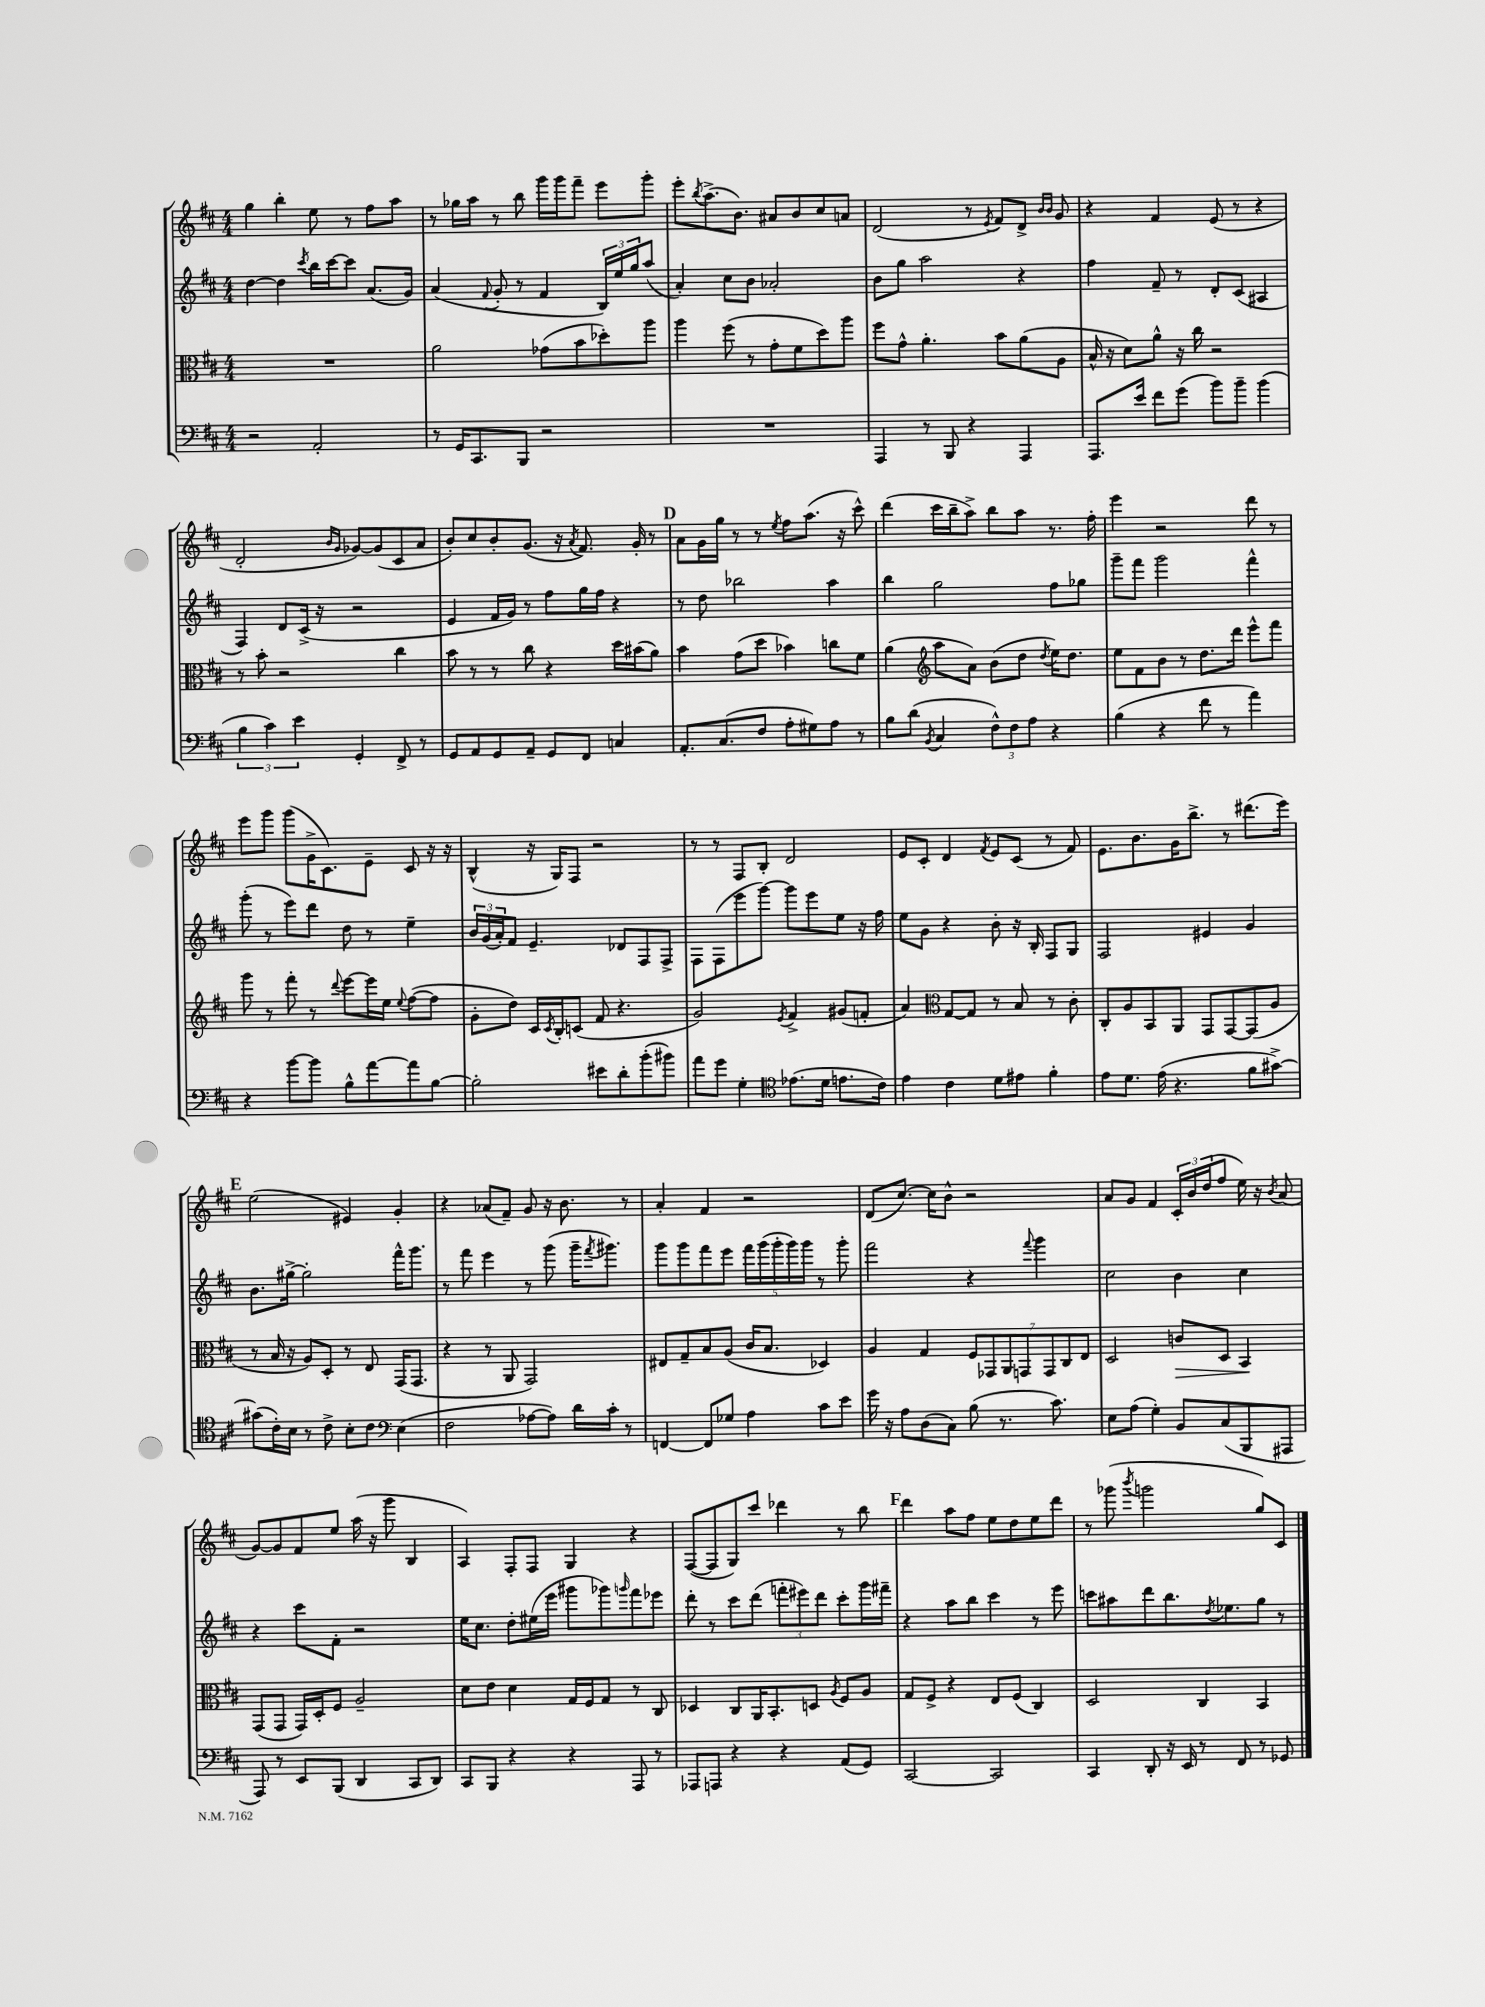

**kern	**kern	**dynam	**kern	**kern
*part4	*part3	*part3	*part2	*part1
*staff4	*staff3	*staff3	*staff2	*staff1
*clefF4	*clefC3	*	*clefG2	*clefG2
*k[f#c#]	*k[f#c#]	*	*k[f#c#]	*k[f#c#]
*M4/4	*M4/4	*	*M4/4	*M4/4
=121	=121	=121	=121	=121
2r	1r	.	[4dd\	4gg\
.	.	.	4dd\]	4bb'\
.	.	.	8qccc#/	.
2AA'/	.	.	16bb\LL	8ee\
.	.	.	[16ccc#\J	.
.	.	.	8ccc#\J]	8r
.	.	.	(8.a/L	8ff#\L
.	.	.	.	8aa\J
.	.	.	16g/Jk)	.
=122	=122	=122	=122	=122
8r	2a\	.	(4a/	8r
16GG/KL	.	.	.	16gg-X\LL
8.CC#/	.	.	.	16aa\JJ
.	.	.	8qqf#/	.
.	.	.	8g'/	8r
8BBB/J	.	.	8r	8bb\
2r	(8g-X\L	.	4f#/	16ggg\LL
.	.	.	.	16ggg\J
.	8b\	.	.	8fff#~\J
.	8dd-X'\)	.	24B/LL)	8eee\L
.	.	.	24ee/	.
.	.	.	24gg/J	.
.	8aa\J	.	(8aa/J	8ggg'\J
=123	=123	=123	=123	=123
1r	4aa\	.	4a'/)	8eee'\L
.	.	.	.	8qbb/
.	.	.	.	(8.aa^\
.	(8ff#\	.	8cc#\L	.
.	.	.	.	8.b\J)
.	8r	.	8b\J	.
.	8g'\L	.	2a-X'/	8a#X/L
.	8f#\	.	.	8b/
.	8dd\)	.	.	8cc#/
.	8aa\J	.	.	8an/J
=124	=124	=124	=124	=124
4AAA/	8ff#\L	.	8b\L	(2d/
.	8g^^\J	.	8gg\J	.
8r	4.a'\	.	2aa\	.
8BBB/	.	.	.	.
4r	.	.	.	8r
.	.	.	.	8qe/
.	8b\L	.	.	8f#/L)
4AAA/	(8a\	.	4r	8d^/J
.	.	.	.	16qqb/LL
.	.	.	.	16qqb/JJ
.	8A\J	.	.	8g/
=125	=125	=125	=125	=125
8.AAA/L	16B^^/	.	4ff#\	4r
.	16r	.	.	.
.	8d\L)	.	.	.
16e/Jk	.	.	.	.
8f#\L	8a^^\J	.	8f#~/	4f#/
(8g\J	16r	.	8r	.
.	16cc#\	.	.	.
8b\L)	2r	.	8d'/L	(8e/
8b~\J	.	.	(8c#/J	8r
(4b\	.	.	4A#X/	4r
!!LO:LB:g=z
=126	=126	=126	=126	=126
6B\	8r	.	4F#/)	2d'/
.	8b'\	.	.	.
6c#\)	.	.	.	.
.	2r	.	8d/L	.
6e\	.	.	.	.
.	.	.	(16c#^/Jk	.
.	.	.	16r	.
.	.	.	.	16qqb/LL
.	.	.	.	16qqg/JJ
4GG'/	.	.	2r	[8g-X/L)
.	.	.	.	(8g-/]
8FF#^/	4cc#\	.	.	8c#/
8r	.	.	.	8a/J
=127	=127	=127	=127	=127
8GG/L	8b\	.	4e/	8b'/L)
8AA/	8r	.	.	8cc#/
8GG/	8r	.	16f#/LL	8b'/
.	.	.	16g/JJ)	.
8AA~/J	8cc#\	.	8r	(8.g/J
8GG/L	4r	.	8ff#\L	.
.	.	.	.	16r
.	.	.	.	8qa/
8FF#/J	.	.	16gg\L	8.f#/)
.	.	.	16ff#\JJ	.
4Cn/	16dd\LL	.	4r	.
.	(16b#X\J	.	.	16g'/
.	8a\J)	.	.	8r
!!LO:REH:place=s1:t=D
=128	=128	=128	=128	=128
8.AA'/L	4b\	.	8r	8a\L
.	.	.	8dd\	16g\L
(8.C#/	.	.	.	16gg\JJ
.	(8g\L	.	2bb-X\	8r
8F#/J	8dd\J	.	.	8r
.	.	.	.	8qee/
8A'\L	4b-X\)	.	.	8ff#\L
8G#X\)	.	.	.	(8.aa\J
8A\J	8ccn\L	.	4aa\	.
.	.	.	.	16r
8r	8f#\J	.	.	8ccc#^^\)
=129	=129	=129	=129	=129
8B\L	(4a\	.	4bb\	(4ddd\
(8d\J	.	.	.	.
8qBB/	.	.	.	.
*	*clefG2	*	*	*
4C#/	8aa\L	.	2gg\	16ccc#\LL
.	.	.	.	16bb~\J
.	8a\J)	.	.	8aa^\J)
12F#^^\L)	(8b\L	.	.	8bb\L
12F#\	.	.	.	.
.	8dd\J	.	.	8aa\J
12A\J	.	.	.	.
.	8qdd/	.	.	.
4r	16ee\KL)	.	8ff#\L	8.r
.	8.dd\J	.	.	.
.	.	.	8gg-X\J	.
.	.	.	.	16ff#'\
=130	=130	=130	=130	=130
(4B\	8ee\L	.	8ggg~\L	4eee\
.	8f#\	.	8fff#\J	.
4r	8b\J	.	2ggg\	2r
.	8r	.	.	.
8f#\	8.dd\L	.	.	.
8r	.	.	.	.
.	16ddd\Jk	.	.	.
4a\)	8eee^^\L	.	4fff#^^\	8ddd\
.	8fff#\J	.	.	8r
!!LO:LB:g=z
=131	=131	=131	=131	=131
4r	8ggg\	.	(8ggg'\	8eee\L
.	8r	.	8r	8ggg\J
[8b\L	8fff#'\	.	8eee\L)	(8ggg\L
8b\J]	8r	.	8ddd\J	16g^\K
.	.	.	.	8.c#\)
.	8qqddd/	.	.	.
8B^^\L	[8eee\L	.	8dd\	.
[8a\	16eee\L]	.	8r	8e~\J
.	16ee\JJ	.	.	.
.	8qqee/	.	.	.
8a\]	([8ff#\L	.	4ee~\	8c#/
[8B\J	8ff#\J]	.	.	16r
.	.	.	.	16r
=132	=132	=132	=132	=132
2B'\]	8g'\L	.	24b/LL	(4B^^/
.	.	.	(24g/	.
.	.	.	24a'/J)	.
.	8dd\J)	.	8f#/J	.
.	16c#/LL	.	4.e~/	16r
.	8qc#/	.	.	.
.	16B'/J	.	.	16G/KL)
.	(8cn/J	.	.	8F#/J
8e#X\L	8f#/	.	.	2r
8d'\	4.r	.	8d-X/L	.
(8b'\	.	.	8F#/	.
8b#X\J)	.	.	8F#^/J	.
=133	=133	=133	=133	=133
8a\L	2g/)	.	8F#\L	8r
8g\J	.	.	(8F#\	8r
4G'\	.	.	8eee\	8F#/L
.	.	.	[8ggg\J)	8B'/J
*clefC4	*	*	*	*
.	8qe/	.	.	.
(8.e-X\L	4f#^/	.	8ggg\L]	2d/
.	.	.	8eee\	.
16d\Jk	.	.	.	.
8.en\L	(8g#X/L	.	8ee\J	.
.	8fn'/J	.	16r	.
16c#\Jk)	.	.	16ff#\	.
=134	=134	=134	=134	=134
4e\	4a/)	.	8ee\L	8e/L
.	.	.	8g\J	8c#'/J
*	*clefC3	*	*	*
4c#\	[8G/L	.	4r	4d/
.	8G/J]	.	.	.
.	.	.	.	8qf#/
8d\L	8r	.	8b'\	8e/L
8e#X\J	8B/	.	16r	(8c#/J
.	.	.	16B'/	.
4f#'\	8r	.	8F#/L	8r
.	8c#'\	.	8G/J	8f#/)
=135	=135	=135	=135	=135
8e\L	8C#'/L	.	2F#/	8.e\L
8.d\J	8A/	.	.	.
.	.	.	.	8.b\
.	8BB/	.	.	.
(16e\	.	.	.	.
4.r	8AA/J	.	.	16g\K
.	.	.	.	8.bb^\J
.	8GG/L	.	4e#X/	.
.	[8GG/	.	.	8r
8f#\L	(8GG/]	.	4g/	(8.ddd#X\L
[8g#X^\J)	8A/J	.	.	.
.	.	.	.	16eee\Jk)
!!LO:LB:g=z
!!LO:REH:place=s1:t=E
=136	=136	=136	=136	=136
(8g#X\L]	8r	.	8.b\L	(2ee\
16c#'\L)	16B/	.	.	.
16B\JJ	16r	.	[16gg#X^\Jk	.
8r	8A/L)	.	2gg#'\]	.
8c#^\	8D'/J	.	.	.
8B'\L	8r	.	.	4e#X/)
8c#\J	8E/	.	.	.
*clefF4	*	*	*	*
(4E\	(16GG/KL	.	16fff#^^\KL	4g'/
.	8.GG/J	.	8.ggg\J	.
=137	=137	=137	=137	=137
2F#\	4r	.	8r	4r
.	.	.	8fff#\	.
.	8r	.	4eee\	(8a-X/L
.	8AA/	.	.	8f#~/J)
[8A-X\L	2GG/)	.	8r	8g/
8A-\J])	.	.	(8ggg\	16r
.	.	.	.	8.b\
16d\LL	.	.	16ggg~\KL	.
.	.	.	8qfff#/	.
16c#'\JJ	.	.	8.ggg#X\J)	.
8r	.	.	.	8r
=138	=138	=138	=138	=138
[4FFn/	8E#X/L	.	8ggg\L	4a'/
.	8G~/	.	8ggg\	.
8FF/L]	8B/	.	8fff#\	4f#/
8G-X/J	(8A/J	.	8eee\J	.
4A\	16c#/KL	.	20fff#\LL	2r
.	.	.	(20ggg\	.
.	8.B/J	.	.	.
.	.	.	20ggg'\	.
.	.	.	20ggg\)	.
.	.	.	20ggg\JJ	.
8c#\L	4D-X/)	.	8r	.
8e\J	.	.	8ggg'\	.
=139	=139	=139	=139	=139
16g\	4A/	.	2fff#\	(8d/L
16r	.	.	.	.
8A\L	.	.	.	[8.cc#/J)
(8D\	4G/	.	.	.
.	.	.	.	16cc#\KL]
8C#\J)	.	.	.	8b^^\J
(8B\	14F#/L	.	4r	2r
.	14GG-X/	.	.	.
8.r	.	.	.	.
.	14AA/	.	.	.
.	14GGn/	.	.	.
.	.	.	8qqfff#/	.
.	.	.	4ggg\	.
.	14GG/	.	.	.
8.c#\)	.	.	.	.
.	14C#/	.	.	.
.	14E/J	.	.	.
=140	=140	=140	=140	=140
8E\L	2D/	.	2cc#\	8a/L
(8A\J	.	.	.	8g/J
4G'\)	.	.	.	4f#/
!	!	!LO:HP:b	!	!
8BB/L	8cn/L	>	4b\	24c#'/LL
.	.	.	.	24b/
.	.	.	.	(24dd/J
(8C#/	8D/J	.	.	8ff#/J
8BBB/	4BB/	.	4cc#\	16ee\)
.	.	.	.	16r
.	.	.	.	8qb/
8AAA#X/J	.	.	.	(8a/
.	.	]	.	.
!!LO:LB:g=z
=141	=141	=141	=141	=141
8AAA/)	(8GG/L	.	4r	[8g/L)
8r	8GG/J	.	.	8g/]
8EE/L	16GG/LL)	.	8ccc#\L	8f#/
.	16D'/J	.	.	.
(8BBB/J	8F#/J	.	8f#'\J	8ee/J
4DD/	2A~/	.	2r	(16aa\
.	.	.	.	16r
.	.	.	.	8ggg\
8CC#/L	.	.	.	4B/
8DD/J)	.	.	.	.
=142	=142	=142	=142	=142
8CC#/L	8d\L	.	16ee\KL	4A/)
.	.	.	8.cc#\J	.
8BBB/J	8e\J	.	.	.
4r	4d\	.	8dd'\L	8F#'/L
.	.	.	(16ee#X\L	8F#/J
.	.	.	16eee\JJ	.
4r	16G/LL	.	8ggg#X\L	4G/
.	16F#/J	.	.	.
.	8G/J	.	8ggg-X\)	.
.	.	.	16qqgggn/	.
8AAA/	8r	.	8fff#\	4r
8r	8C#/	.	8eee-X\J	.
=143	=143	=143	=143	=143
8AAA-X/L	4D-X/	.	8ddd'\	([8F#/L
8AAAn/J	.	.	8r	8F#/]
4r	8C#/L	.	8ccc#\L	8G/)
.	16AA/K	.	(8ddd\J	8ccc#/J
.	8.BB'/	.	.	.
4r	.	.	12fffn'\L	4ddd-X\
.	.	.	12eee#X\)	.
.	8Dn/J	.	.	.
.	.	.	12ddd\J	.
.	8qA/	.	.	.
(8AA/L	8F#/L	.	8ccc#'\L	8r
8GG/J)	8A/J	.	16ggg\L	8bb\
.	.	.	16fff#X~\JJ	.
!!LO:REH:place=s1:t=F
=144	=144	=144	=144	=144
[2CC#/	8G/L	.	4r	4ddd\
.	8F#^/J	.	.	.
.	4r	.	8aa\L	8aa\L
.	.	.	8bb\J	8ff#\J
2CC#/]	8E/L	.	4ccc#\	8ee\L
.	(8F#/J	.	.	8dd\
.	4C#/)	.	8r	8ee\
.	.	.	8eee\	8ddd\J
=145	=145	=145	=145	=145
4CC#/	2D/	.	8cccn\L	8r
.	.	.	8aa#X\	(8ggg-X\
.	.	.	.	8qbbb/
8DD'/	.	.	8ddd\	2gggn\
16r	.	.	8.bb\	.
16EE/	.	.	.	.
8r	4C#/	.	.	.
.	.	.	8qdd/	.
.	.	.	8.ee-X\	.
8FF#/	.	.	.	.
8r	4BB/	.	8gg\J	8gg/L)
8GG-X/	.	.	8r	8c#/J
==	==	==	==	==
*-	*-	*-	*-	*-
